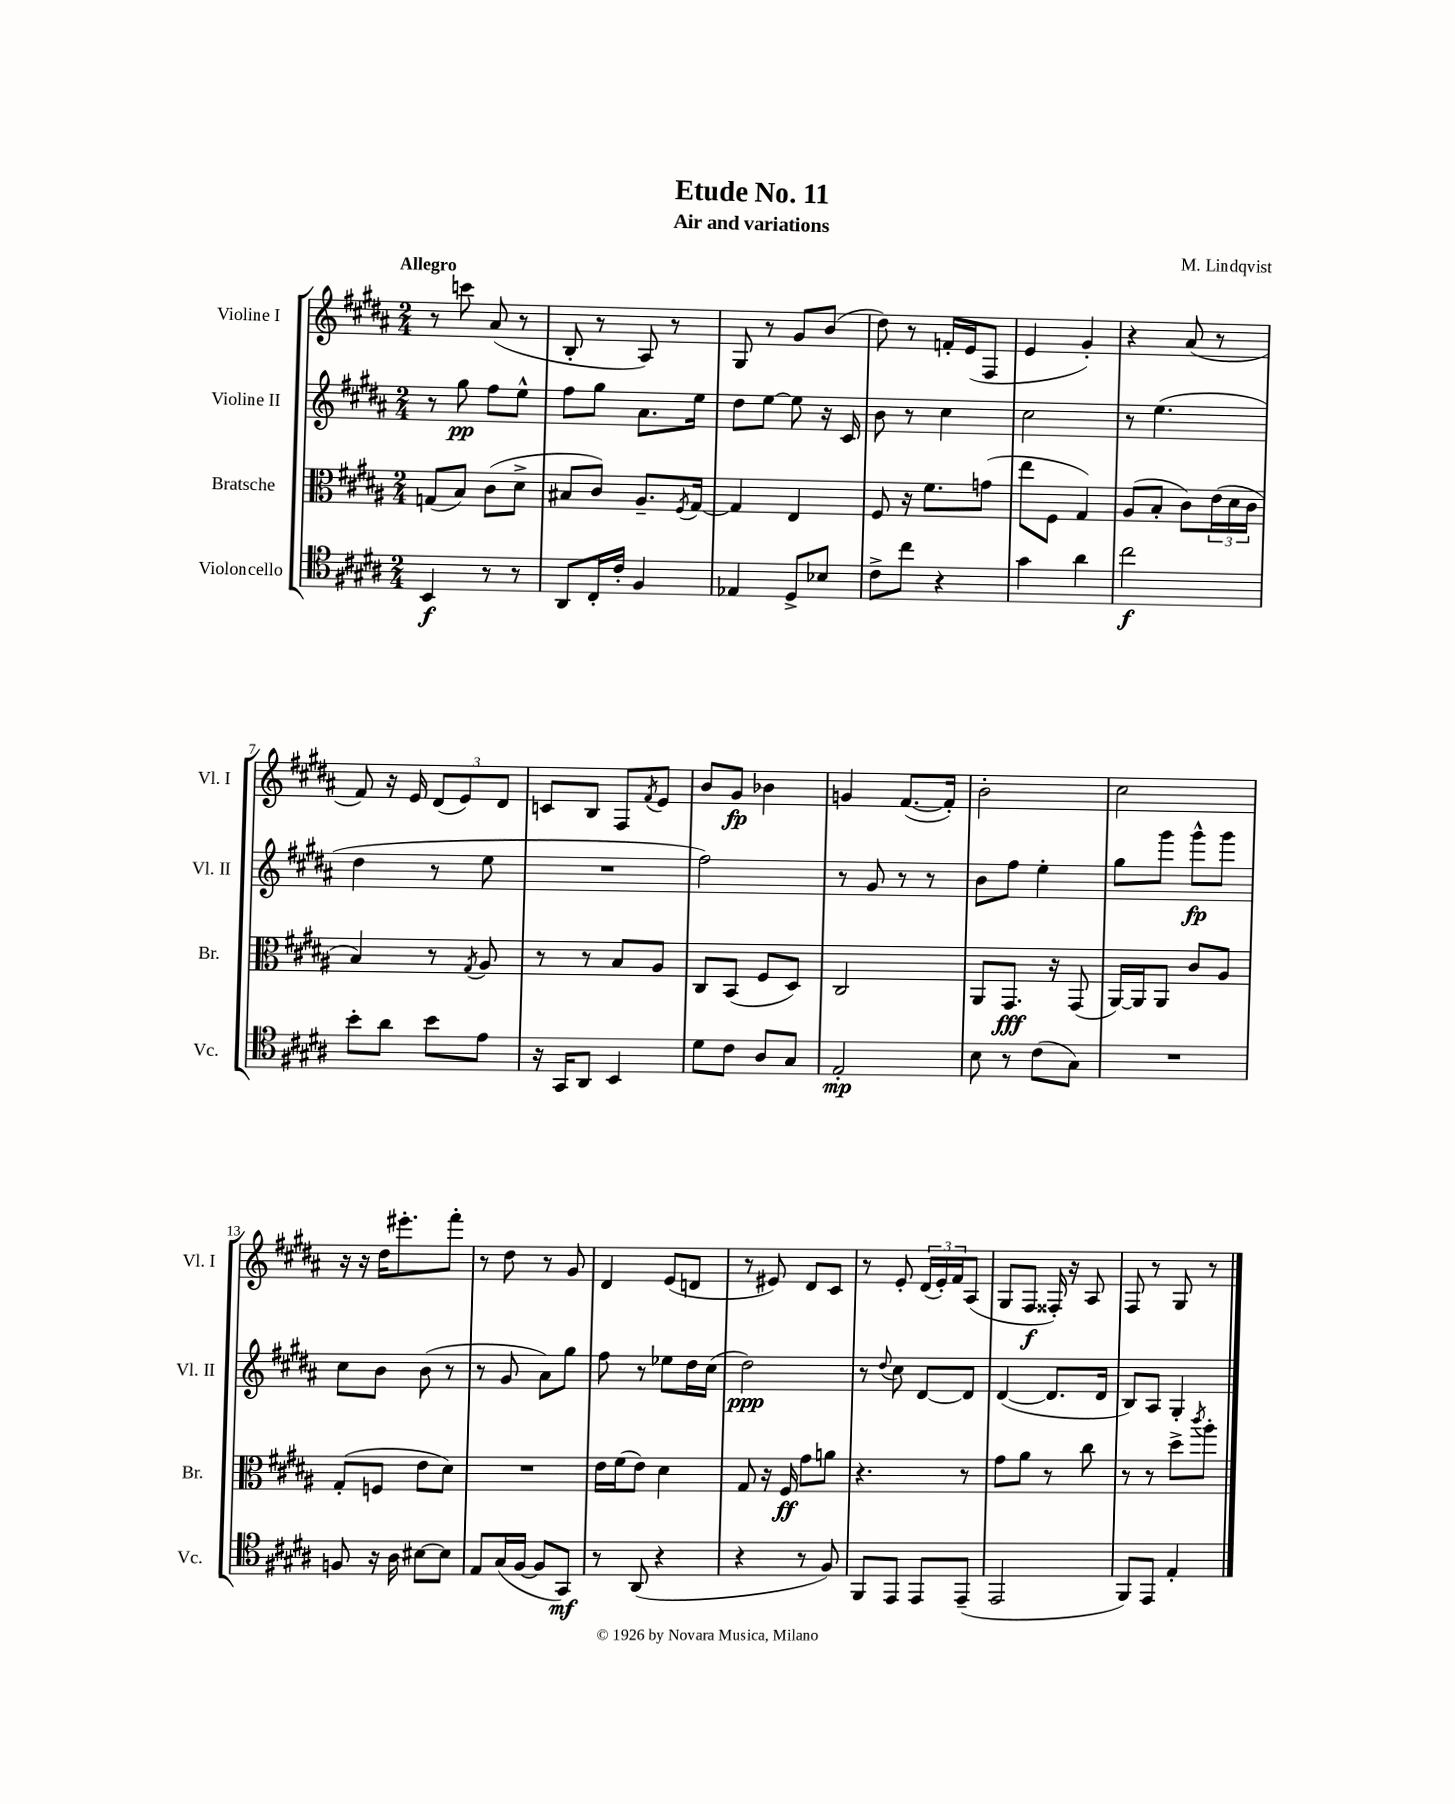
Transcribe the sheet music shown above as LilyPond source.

\header { title = "Etude No. 11" composer = "M. Lindqvist" subtitle = "Air and variations" }
<<
\new StaffGroup <<
\new Staff = "s0" \with { instrumentName = "Violine I" shortInstrumentName = "Vl. I" } {
    \clef treble \key b \major \numericTimeSignature \time 2/4 \tempo "Allegro"
    r8 c'''8 ais'8( r8 |
    b8-. r8 ais8) r8 |
    gis8 r8 gis'8 b'8( |
    dis''8) r8 f'16-. e'16( fis8 |
    e'4 gis'4-.) |
    r4 ais'8( r8 |
    fis'8) r16 e'16 \tuplet 3/2 { dis'8( e'8) dis'8 } |
    c'8 b8 fis8 \acciaccatura { fis'8 } e'8 |
    b'8 gis'8\fp bes'4 |
    g'4 fis'8.~( fis'16-.) |
    b'2-. |
    cis''2 |
    r16 r16 dis''16 eis'''8.-. fis'''8-. |
    r8 dis''8 r8 gis'8 |
    dis'4 e'8( d'8 |
    r8 eis'8) dis'8 cis'8 |
    r8 e'8-. \tuplet 3/2 { dis'16( e'16-.) fis'16 } ais8( |
    gis8 fis8\f fisis16-.) r16 ais8 |
    fis8 r8 gis8 r8 \bar "|." |
}
\new Staff = "s1" \with { instrumentName = "Violine II" shortInstrumentName = "Vl. II" } {
    \clef treble \key b \major \numericTimeSignature \time 2/4
    r8 gis''8\pp fis''8 e''8-^ |
    fis''8 gis''8 ais'8. e''16 |
    dis''8 e''8~ e''8 r16 cis'16 |
    b'8 r8 cis''4 |
    cis''2 |
    r8 e''4.( |
    dis''4 r8 e''8 |
    R2 |
    fis''2) |
    r8 gis'8 r8 r8 |
    b'8 fis''8 e''4-. |
    gis''8 gis'''8 gis'''8-^\fp gis'''8 |
    cis''8 b'8 b'8( r8 |
    r8 gis'8 ais'8) gis''8 |
    fis''8 r8 ees''8 dis''16 cis''16( |
    dis''2\ppp) |
    r8 \appoggiatura { dis''8 } cis''8 dis'8~ dis'8 |
    dis'4~( dis'8. dis'16 |
    b8) ais8 gis4-. \bar "|." |
}
\new Staff = "s2" \with { instrumentName = "Bratsche" shortInstrumentName = "Br." } {
    \clef alto \key b \major \numericTimeSignature \time 2/4
    g8( b8) cis'8( dis'8-> |
    bis8 cis'8) ais8.-- \acciaccatura { fis8 } gis16~ |
    gis4 e4 |
    fis8 r16 fis'8. g'8( |
    e''8 fis8 gis4) |
    ais8( b8-. cis'8) \tuplet 3/2 { e'16( dis'16 cis'16 } |
    b4) r8 \acciaccatura { gis8 } ais8 |
    r8 r8 b8 ais8 |
    cis8 b,8( fis8 dis8) |
    cis2 |
    ais,8 gis,8.\fff r16 gis,8( |
    ais,16~) ais,16 ais,8 cis'8 ais8 |
    gis8-.( f8 e'8 dis'8) |
    R2 |
    e'16 fis'16( e'8) dis'4 |
    gis8 r16 fis16\ff gis'8 a'8 |
    r4. r8 |
    gis'8 ais'8 r8 cis''8 |
    r8 r8 dis''8-> \acciaccatura { cis'''8 } ais''8-. \bar "|." |
}
\new Staff = "s3" \with { instrumentName = "Violoncello" shortInstrumentName = "Vc." } {
    \clef tenor \key b \major \numericTimeSignature \time 2/4
    b,4\f r8 r8 |
    ais,8 cis16-. cis'16-. fis4 |
    ees4 dis8-> bes8 |
    cis'8-> cis''8 r4 |
    gis'4 ais'4 |
    cis''2\f |
    b'8-. ais'8 b'8 e'8 |
    r16 gis,16 ais,8 b,4 |
    dis'8 cis'8 ais8 gis8 |
    e2-.\mp |
    b8 r8 cis'8( gis8) |
    R2 |
    f8 r16 ais16 bis8~ bis8 |
    e8 gis16( fis16~ fis8 gis,8\mf) |
    r8 ais,8( r4 |
    r4 r8 fis8) |
    fis,8 e,8 e,8 e,8--( |
    e,2 |
    fis,8) e,8 e4-. \bar "|." |
}
>>
>>
